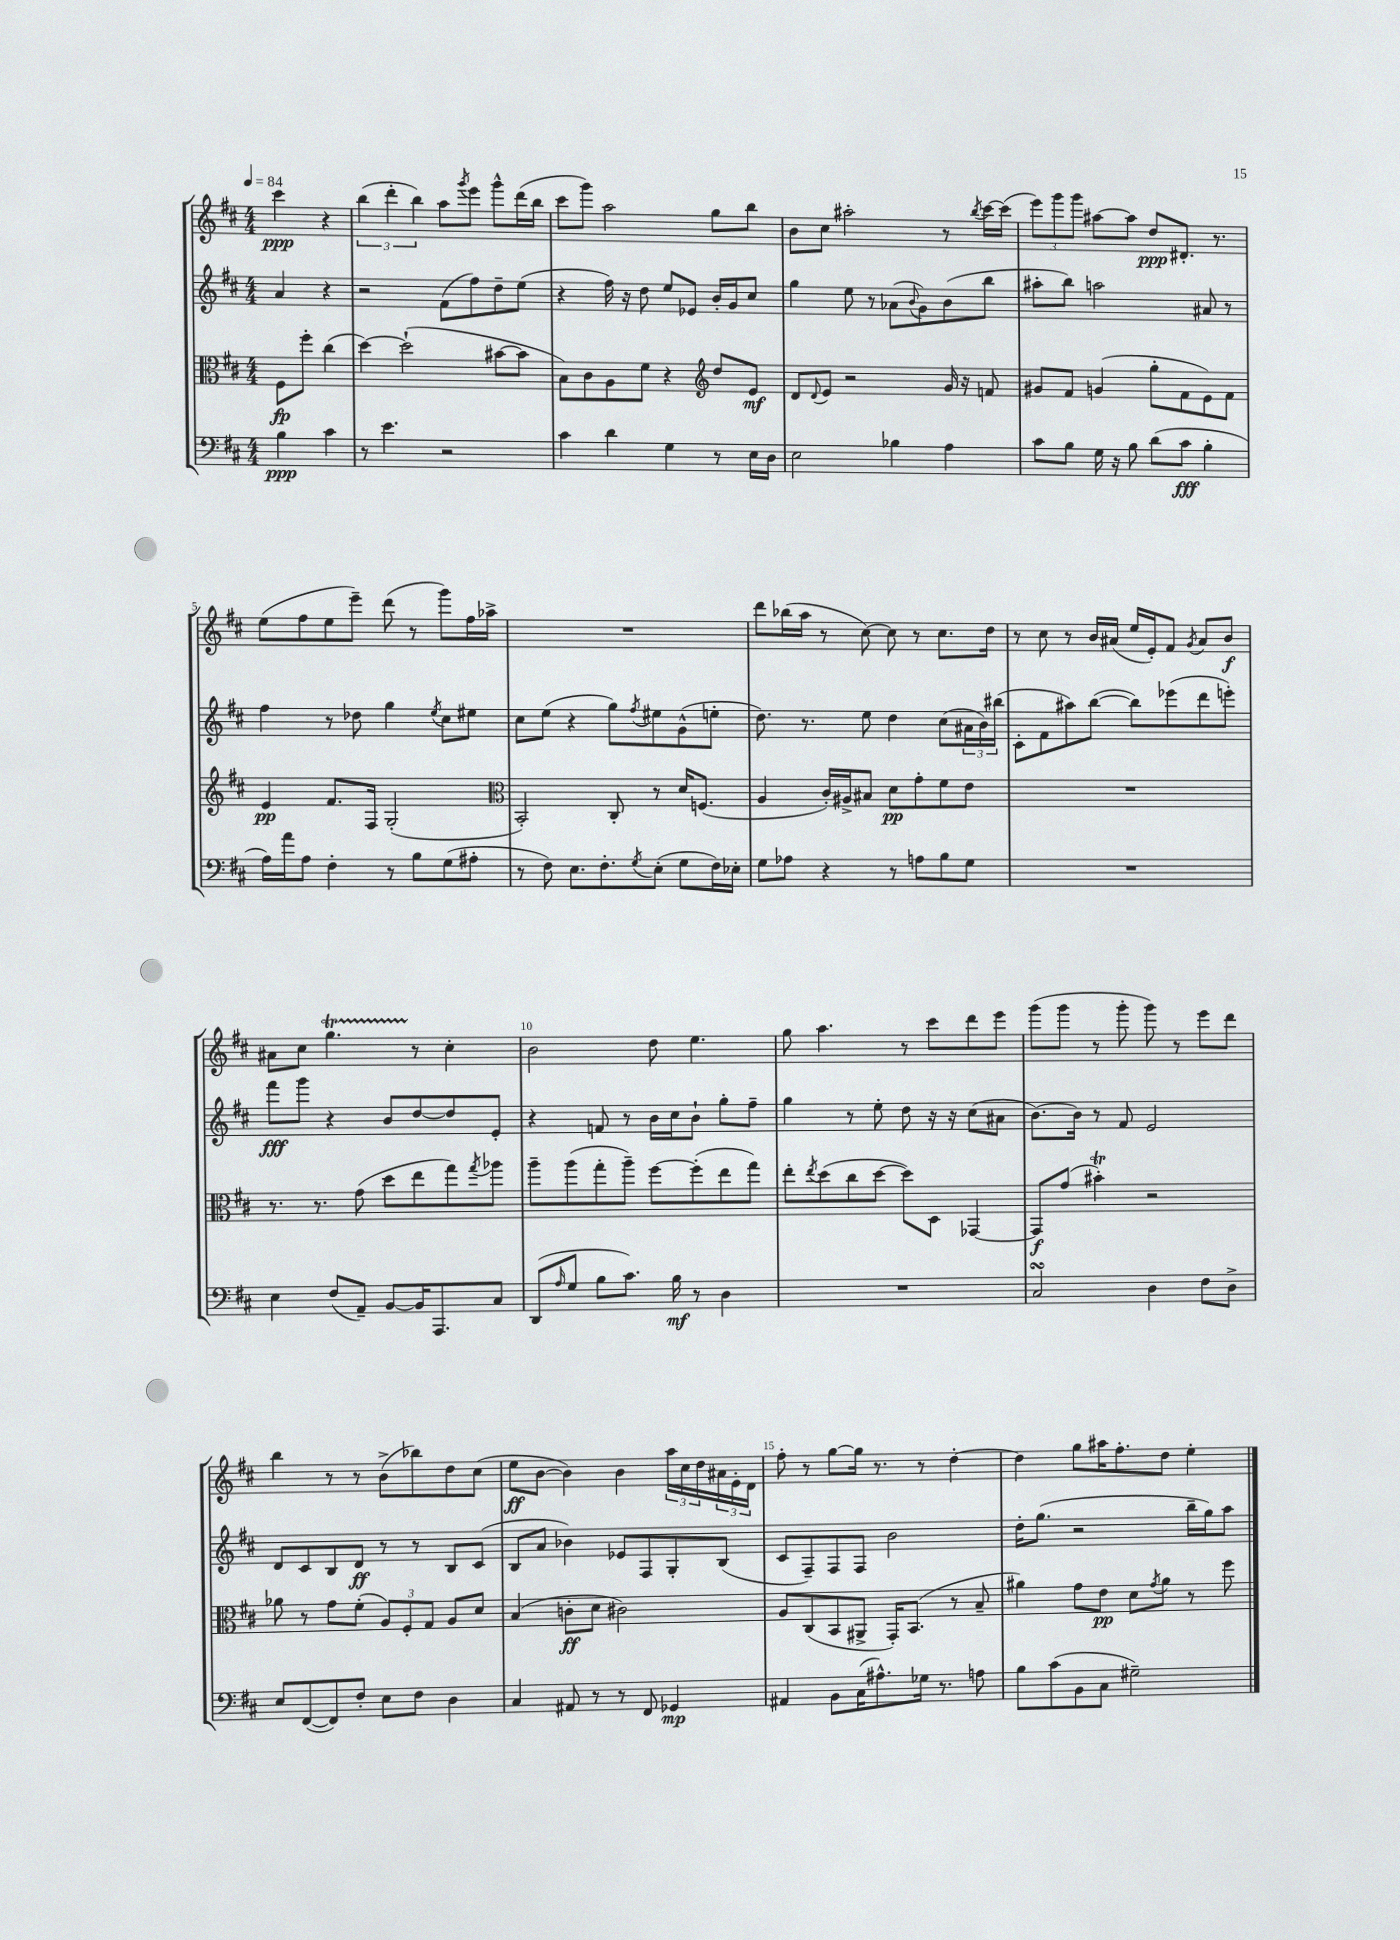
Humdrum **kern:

**kern	**dynam	**kern	**dynam	**kern	**dynam	**kern	**dynam
*part4	*part4	*part3	*part3	*part2	*part2	*part1	*part1
*staff4	*staff4	*staff3	*staff3	*staff2	*staff2	*staff1	*staff1
*clefF4	*	*clefC3	*	*clefG2	*	*clefG2	*
*k[f#c#]	*	*k[f#c#]	*	*k[f#c#]	*	*k[f#c#]	*
*M4/4	*	*M4/4	*	*M4/4	*	*M4/4	*
*MM84	*	*MM84	*	*MM84	*	*MM84	*
=	=	=	=	=	=	=	=
4B\	ppp	8F#\L	fp	4a/	.	4ccc#\	ppp
.	.	8ff#'\J	.	.	.	.	.
4c#\	.	(4cc#\	.	4r	.	4r	.
=1	=1	=1	=1	=1	=1	=1	=1
8r	.	[4dd\)	.	2r	.	(6bb\	.
4.e\	.	.	.	.	.	.	.
.	.	.	.	.	.	6ddd'\	.
.	.	(2dd`\]	.	.	.	.	.
.	.	.	.	.	.	6bb\)	.
2r	.	.	.	(8f#\L	.	8aa\L	.
.	.	.	.	.	.	8qggg/	.
.	.	.	.	8ff#\)	.	8eee\J	.
.	.	[8b#X\L	.	8dd~\	.	8ggg^^\L	.
.	.	8b#\J]	.	(8ee\J	.	(16ddd\L	.
.	.	.	.	.	.	16bb\JJ	.
=2	=2	=2	=2	=2	=2	=2	=2
4c#\	.	8B\L)	.	4r	.	8ccc#\L	.
.	.	8c#\	.	.	.	8ggg\J)	.
4d\	.	8A\	.	16ff#\)	.	2aa\	.
.	.	.	.	16r	.	.	.
.	.	8f#\J	.	8dd\	.	.	.
4G\	.	4r	.	8ee/L	.	.	.
.	.	.	.	8e-X/J	.	.	.
*	*	*clefG2	*	*	*	*	*
8r	.	8dd/L	.	16b'/LL	.	8gg\L	.
.	.	.	.	16g/J	.	.	.
16E\LL	.	8e/J	mf	8cc#/J	.	8bb\J	.
16D\JJ	.	.	.	.	.	.	.
=3	=3	=3	=3	=3	=3	=3	=3
2E\	.	8d/L	.	4gg\	.	8b\L	.
.	.	8qqd/	.	.	.	.	.
.	.	8e/J	.	.	.	8cc#\J	.
.	.	2r	.	8ee\	.	2aa#X'\	.
.	.	.	.	8r	.	.	.
4B-X\	.	.	.	(8a-X\L	.	.	.
.	.	.	.	8qqb/	.	.	.
.	.	.	.	8g\)	.	.	.
4A\	.	16g/	.	(8b\	.	8r	.
.	.	16r	.	.	.	.	.
.	.	.	.	.	.	8qbb/	.
.	.	8fn/	.	8bb\J	.	[16ccc#\LL	.
.	.	.	.	.	.	(16ccc#\JJ]	.
=4	=4	=4	=4	=4	=4	=4	=4
8c#\L	.	8g#X/L	.	8aa#X'\L	.	12eee\L)	.
.	.	.	.	.	.	12ggg\	.
8B\J	.	8f#/J	.	8bb\J)	.	.	.
.	.	.	.	.	.	12ggg\J	.
16G\	.	(4gn/	.	2aan\	.	[8aa#X\L	.
16r	.	.	.	.	.	.	.
8B\	.	.	.	.	.	8aa#\J]	.
(8d\L	.	8gg'\L	.	.	.	8dd/L	ppp
8c#\J	fff	8f#\	.	.	.	8.d#X'/J	.
4B'\	.	8e\)	.	8a#X/	.	.	.
.	.	.	.	.	.	8.r	.
.	.	8f#\J	.	8r	.	.	.
!!LO:LB:g=z
=5	=5	=5	=5	=5	=5	=5	=5
16A\LL)	.	4e/	pp	4ff#\	.	(8ee\L	.
16a\J	.	.	.	.	.	.	.
8A\J	.	.	.	.	.	8ff#\	.
4F#'\	.	8.f#/L	.	8r	.	8ee\	.
.	.	.	.	8dd-X\	.	8eee~\J)	.
.	.	16F#/Jk	.	.	.	.	.
8r	.	(2G'/	.	4gg\	.	(8ddd\	.
8B\L	.	.	.	.	.	8r	.
.	.	.	.	8qee/	.	.	.
(8G\	.	.	.	8cc#\L	.	8ggg\L)	.
8A#X'\J	.	.	.	8ee#X\J	.	16ff#\L	.
.	.	.	.	.	.	16aa-X^\JJ	.
=6	=6	=6	=6	=6	=6	=6	=6
*	*	*clefC3	*	*	*	*	*
8r	.	2BB'/)	.	8cc#\L	.	1r	.
8F#\)	.	.	.	(8ee\J	.	.	.
8.E\L	.	.	.	4r	.	.	.
8.F#'\	.	.	.	.	.	.	.
.	.	8C#'/	.	8gg\L)	.	.	.
8qG/	.	.	.	8qff#/	.	.	.
(8E'\J	.	8r	.	8ee#X\	.	.	.
8G\L	.	16d/KL	.	(8g^^\	.	.	.
.	.	(8.Fn/J	.	.	.	.	.
16F#\L)	.	.	.	8een'\J	.	.	.
16E-X'\JJ	.	.	.	.	.	.	.
=7	=7	=7	=7	=7	=7	=7	=7
8G\L	.	4A/	.	8.dd\)	.	8ddd\L	.
8A-X\J	.	.	.	.	.	(16bb-X\L	.
.	.	.	.	8.r	.	16aa\JJ	.
4r	.	16c#'/LL)	.	.	.	8r	.
.	.	16A#X^/J	.	.	.	.	.
.	.	8B#X/J	.	8ee\	.	[8cc#\)	.
8r	.	8d\L	pp	4dd\	.	8cc#\]	.
8An\L	.	8g'\	.	.	.	8r	.
8B\	.	8f#\	.	(8cc#\L	.	8.cc#\L	.
8G\J	.	8e\J	.	24a#X\L	.	.	.
.	.	.	.	24b\)	.	.	.
.	.	.	.	.	.	16dd\Jk	.
.	.	.	.	(24bb#X\JJ	.	.	.
=8	=8	=8	=8	=8	=8	=8	=8
1r	.	1r	.	8c#'\L	.	8r	.
.	.	.	.	8f#\	.	8cc#\	.
.	.	.	.	8aa#X\)	.	8r	.
.	.	.	.	([8bb\J	.	16b/LL	.
.	.	.	.	.	.	(16a#X/JJ	.
.	.	.	.	8bb\L])	.	16ee/LL	.
.	.	.	.	.	.	16e'/J)	.
.	.	.	.	(8eee-X\	.	8f#/J	.
.	.	.	.	.	.	8qg/	.
.	.	.	.	8ddd\	.	8a#/L	.
.	.	.	.	8eeen'\J)	.	8b/J	f
!!LO:LB:g=z
=9	=9	=9	=9	=9	=9	=9	=9
4E\	.	8.r	.	8fff#\L	fff	8a#X\L	.
.	.	.	.	8ggg\J	.	8cc#\J	.
.	.	8.r	.	.	.	.	.
(8F#/L	.	.	.	4r	.	4.ggT\	.
8AA~/J)	.	(8g\	.	.	.	.	.
[8BB/L	.	8dd\L	.	8b/L	.	.	.
16BB/K]	.	8ee\	.	[8dd/	.	8r	.
8.AAA/	.	.	.	.	.	.	.
.	.	8gg\)	.	8dd/]	.	4cc#'\	.
.	.	8qgg/	.	.	.	.	.
8C#/J	.	8aa-X\J	.	8e'/J	.	.	.
=10	=10	=10	=10	=10	=10	=10	=10
(8DD/L	.	8aa~\L	.	4r	.	2b\	.
16qqA/	.	.	.	.	.	.	.
8G/J	.	(8aa\	.	.	.	.	.
8B\L	.	8gg'\	.	8fn/	.	.	.
8.c#\J)	.	8aa~\J)	.	8r	.	.	.
.	.	[8ff#\L	.	16b\LL	.	8dd\	.
16B\	mf	.	.	16cc#\J	.	.	.
8r	.	(8ff#'\]	.	8b`\J	.	4.ee\	.
4D\	.	8ee\	.	8gg'\L	.	.	.
.	.	8gg\J)	.	8ff#~\J	.	.	.
=11	=11	=11	=11	=11	=11	=11	=11
1r	.	8ee'\L	.	4gg\	.	8gg\	.
.	.	8qee/	.	.	.	.	.
.	.	(8dd\	.	.	.	4.aa\	.
.	.	8cc#\	.	8r	.	.	.
.	.	[8dd\J	.	8ee'\	.	.	.
.	.	8dd\L])	.	8dd\	.	8r	.
.	.	8D\J	.	16r	.	8ccc#\L	.
.	.	.	.	16r	.	.	.
.	.	[4GG-X/	.	(8cc#\L	.	8ddd\	.
.	.	.	.	8a#X\J	.	8eee\J	.
=12	=12	=12	=12	=12	=12	=12	=12
2C#sSsS/	.	8GG-/L]	f	[8.b\L)	.	(8ggg\L	.
.	.	(8g/J	.	.	.	8ggg\J	.
.	.	.	.	16b\Jk]	.	.	.
.	.	4b#Xt'\)	.	8r	.	8r	.
.	.	.	.	8f#/	.	8ggg'\	.
4D\	.	2r	.	2e/	.	8ggg\)	.
.	.	.	.	.	.	8r	.
8F#\L	.	.	.	.	.	8eee\L	.
8D^\J	.	.	.	.	.	8ddd\J	.
!!LO:LB:g=z
=13	=13	=13	=13	=13	=13	=13	=13
8E/L	.	8a-X\	.	8d/L	.	4bb\	.
([8FF#/	.	8r	.	8c#/	.	.	.
8FF#/])	.	8g\L	.	8B/	.	8r	.
8F#'/J	.	(8f#'\J	.	8d/J	ff	8r	.
8E\L	.	12A/L)	.	8r	.	(8b^\L	.
.	.	12F#'/	.	.	.	.	.
8F#\J	.	.	.	8r	.	8bb-X\)	.
.	.	12G/J	.	.	.	.	.
4D\	.	8A/L	.	8B/L	.	8dd\	.
.	.	8d/J	.	(8c#/J	.	(8cc#\J	.
=14	=14	=14	=14	=14	=14	=14	=14
4C#/	.	(4B/	.	8B/L	.	8ee\L	ff
.	.	.	.	8a/J	.	[8b\J	.
8AA#X/	.	8cn'\L	ff	4b-X\)	.	4b\])	.
8r	.	8d\J	.	.	.	.	.
8r	.	2c#X\)	.	8e-X/L	.	4b\	.
8FF#/	.	.	.	8F#/	.	.	.
4GG-X/	mp	.	.	8G'/	.	24aa\LL	.
.	.	.	.	.	.	24cc#\	.
.	.	.	.	.	.	24dd\	.
.	.	.	.	(8B/J	.	24a#X\	.
.	.	.	.	.	.	24e'\	.
.	.	.	.	.	.	24d\JJ	.
=15	=15	=15	=15	=15	=15	=15	=15
4AA#X/	.	8A/L	.	8c#/L	.	8ff#'\	.
.	.	(8C#/	.	8F#~/)	.	8r	.
8BB\L	.	8BB/	.	8F#/	.	[8gg\L	.
(16C#\K	.	8AA#X^/J	.	8F#/J	.	16gg\Jk]	.
8.A#X^^\)	.	.	.	.	.	8.r	.
.	.	16GG'/KL)	.	2b\	.	.	.
.	.	(8.BB/J	.	.	.	.	.
16G-X\Jk	.	.	.	.	.	8r	.
8.r	.	.	.	.	.	.	.
.	.	8r	.	.	.	[4dd'\	.
8An\	.	8B~/	.	.	.	.	.
=16	=16	=16	=16	=16	=16	=16	=16
8B\L	.	4a#X\)	.	16dd'\KL	.	4dd\]	.
.	.	.	.	(8.gg\J	.	.	.
(8c#\	.	.	.	.	.	.	.
8BB\	.	8g\L	.	2r	.	8gg\L	.
8C#\J	.	8e\J	pp	.	.	16aa#X\K	.
.	.	.	.	.	.	8.ff#'\	.
2G#X~\)	.	8d\L	.	.	.	.	.
.	.	8qg/	.	.	.	.	.
.	.	8a#\J	.	.	.	8dd\J	.
.	.	8r	.	16bb~\LL	.	4ee'\	.
.	.	.	.	16gg\J)	.	.	.
.	.	8ff#\	.	8aa\J	.	.	.
==	==	==	==	==	==	==	==
*-	*-	*-	*-	*-	*-	*-	*-
